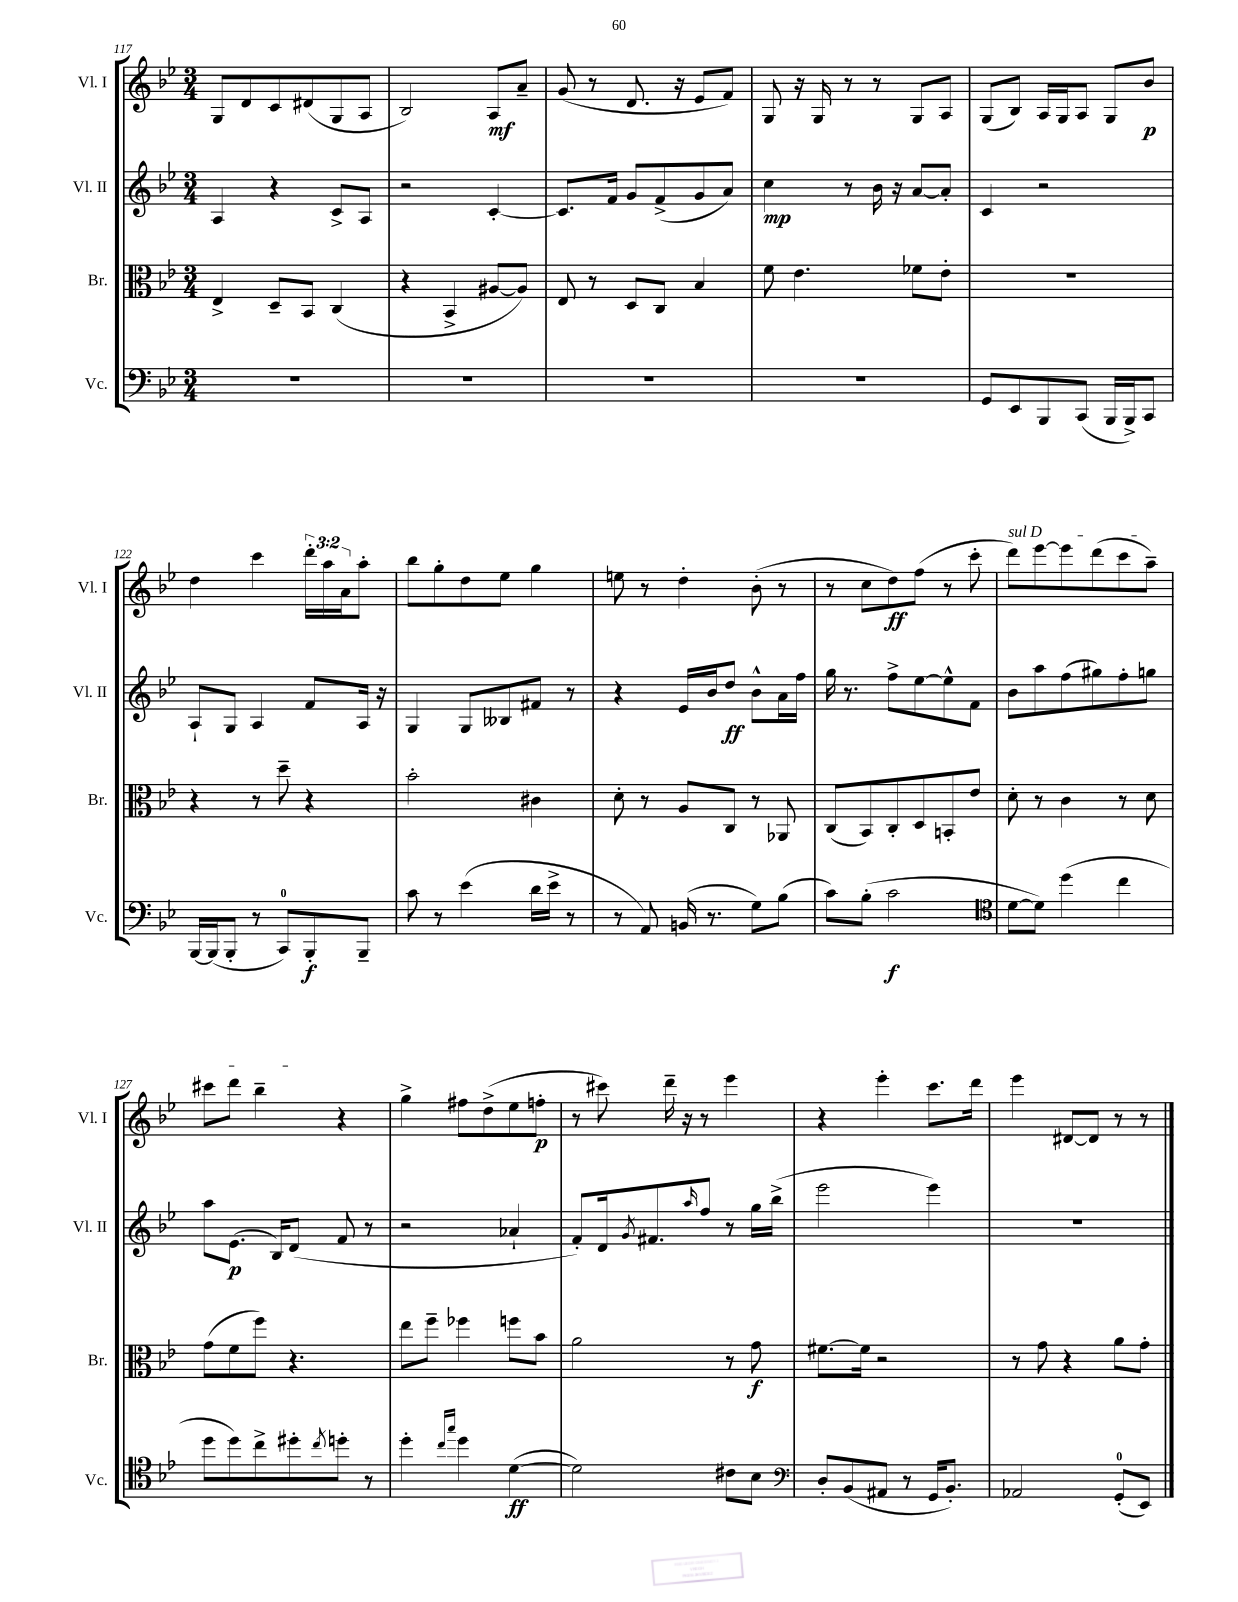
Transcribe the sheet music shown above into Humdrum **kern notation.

**kern	**dynam	**kern	**dynam	**kern	**dynam	**kern	**dynam
*part4	*part4	*part3	*part3	*part2	*part2	*part1	*part1
*staff4	*staff4	*staff3	*staff3	*staff2	*staff2	*staff1	*staff1
*I"Vc.	*	*I"Br.	*	*I"Vl. II	*	*I"Vl. I	*
*I'Vc.	*	*I'Br.	*	*I'Vl. II	*	*I'Vl. I	*
*clefF4	*	*clefC3	*	*clefG2	*	*clefG2	*
*k[b-e-]	*	*k[b-e-]	*	*k[b-e-]	*	*k[b-e-]	*
*M3/4	*	*M3/4	*	*M3/4	*	*M3/4	*
=117	=117	=117	=117	=117	=117	=117	=117
2.r	.	4E-^/	.	4A/	.	8G/L	.
.	.	.	.	.	.	8d/	.
.	.	8D~/L	.	4r	.	8c/	.
.	.	8BB-/J	.	.	.	(8d#X/	.
.	.	(4C/	.	8c^/L	.	8G/	.
.	.	.	.	8A/J	.	8A/J	.
=118	=118	=118	=118	=118	=118	=118	=118
2.r	.	4r	.	2r	.	2B-/)	.
.	.	4BB-^/	.	.	.	.	.
.	.	[8A#X/L	.	[4c'/	.	8A/L	mf
.	.	8A#/J])	.	.	.	8a~/J	.
=119	=119	=119	=119	=119	=119	=119	=119
2.r	.	8E-/	.	8.c/L]	.	(8g/	.
.	.	8r	.	.	.	8r	.
.	.	.	.	16f/Jk	.	.	.
.	.	8D/L	.	8g/L	.	8.d/	.
.	.	8C/J	.	(8f^/	.	.	.
.	.	.	.	.	.	16r	.
.	.	4B-/	.	8g/	.	8e-/L	.
.	.	.	.	8a/J)	.	8f/J)	.
=120	=120	=120	=120	=120	=120	=120	=120
2.r	.	8f\	.	4cc\	mp	8G/	.
.	.	4.e-\	.	.	.	16r	.
.	.	.	.	.	.	16G/	.
.	.	.	.	8r	.	8r	.
.	.	.	.	16b-\	.	8r	.
.	.	.	.	16r	.	.	.
.	.	8f-X\L	.	[8a/L	.	8G/L	.
.	.	8e-'\J	.	8a'/J]	.	8A/J	.
=121	=121	=121	=121	=121	=121	=121	=121
8GG/L	.	2.r	.	4c/	.	(8G/L	.
8EE-/	.	.	.	.	.	8B-/J)	.
8BBB-/	.	.	.	2r	.	16A/LL	.
.	.	.	.	.	.	16G/J	.
(8CC/J	.	.	.	.	.	8A/J	.
16BBB-/LL	.	.	.	.	.	8G/L	.
16BBB-^/J)	.	.	.	.	.	.	.
8CC/J	.	.	.	.	.	8b-/J	p
!!LO:LB:g=z
=122	=122	=122	=122	=122	=122	=122	=122
[16BBB-/LL	.	4r	.	8A`/L	.	4dd\	.
(16BBB-/J]	.	.	.	.	.	.	.
8BBB-'/J	.	.	.	8G/J	.	.	.
8r	.	8r	.	4A/	.	4ccc\	.
8CC/L)	.	8dd~\	.	.	.	.	.
8BBB-'/	f	4r	.	8f/L	.	24ddd'\LL	.
.	.	.	.	.	.	24aa\	.
.	.	.	.	.	.	24a\J	.
8BBB-~/J	.	.	.	16A/Jk	.	8aa'\J	.
.	.	.	.	16r	.	.	.
=123	=123	=123	=123	=123	=123	=123	=123
8c\	.	2b-'\	.	4G/	.	8bb-\L	.
8r	.	.	.	.	.	8gg'\	.
(4e-\	.	.	.	8G/L	.	8dd\	.
.	.	.	.	8B--X/	.	8ee-\J	.
16d\LL	.	4c#X\	.	8f#X/J	.	4gg\	.
16e-^\JJ	.	.	.	.	.	.	.
8r	.	.	.	8r	.	.	.
=124	=124	=124	=124	=124	=124	=124	=124
8r	.	8d'\	.	4r	.	8een\	.
8AA/)	.	8r	.	.	.	8r	.
(16BBn/	.	8A/L	.	16e-/LL	.	4dd'\	.
8.r	.	.	.	16b-/J	.	.	.
.	.	8C/J	.	8dd/J	ff	.	.
8G\L)	.	8r	.	8b-^^\L	.	(8b-'\	.
(8B-\J	.	8AA-X/	.	16a\L	.	8r	.
.	.	.	.	16ff\JJ	.	.	.
=125	=125	=125	=125	=125	=125	=125	=125
8c\L)	.	(8C/L	.	16gg\	.	8r	.
.	.	.	.	8.r	.	.	.
(8B-'\J	.	8BB-/)	.	.	.	8cc\L	.
2c\	f	8C'/	.	8ff^\L	.	8dd\)	ff
.	.	8D/	.	[8ee-\	.	(8ff\J	.
.	.	8BBn'/	.	8ee-^^\]	.	8r	.
.	.	8e-/J	.	8f\J	.	8ccc'\	.
=126	=126	=126	=126	=126	=126	=126	=126
*clefC4	*	*	*	*	*	*	*
!	!	!	!	!	!	!LO:TX:a:i:t=sul D	!
[8d\L	.	8d'\	.	8b-\L	.	8ddd\L)	.
8d\J])	.	8r	.	8aa\	.	[8eee-\	.
(4dd\	.	4c\	.	(8ff\	.	8eee-\]	.
.	.	.	.	8gg#X\)	.	(8ddd\	.
4cc\	.	8r	.	8ff'\	.	8ccc\	.
.	.	8d\	.	8ggn\J	.	8aa~\J)	.
!!LO:LB:g=z
=127	=127	=127	=127	=127	=127	=127	=127
8dd\L	.	(8g\L	.	8aa\L	.	8ccc#X\L	.
8dd\)	.	8f\	.	(8.e-\J	p	8ddd\J	.
8cc^\	.	8ff\J)	.	.	.	4bb-~\	.
.	.	.	.	16B-/KL)	.	.	.
8dd#X'\	.	4.r	.	(8d/J	.	.	.
8qcc/	.	.	.	.	.	.	.
8ddn'\J	.	.	.	8f/	.	4r	.
8r	.	.	.	8r	.	.	.
=128	=128	=128	=128	=128	=128	=128	=128
4dd'\	.	8ee-\L	.	2r	.	4gg^\	.
.	.	8ff~\J	.	.	.	.	.
16qqcc/LL	.	.	.	.	.	.	.
16qqgg/JJ	.	.	.	.	.	.	.
4dd\	.	4ff-X\	.	.	.	8ff#X\L	.
.	.	.	.	.	.	(8dd^\	.
([4d\	ff	8ffn\L	.	4a-X`/	.	8ee-\	.
.	.	8b-\J	.	.	.	8ffn'\J	p
=129	=129	=129	=129	=129	=129	=129	=129
2d\])	.	2a\	.	8f'/L)	.	8r	.
.	.	.	.	16d/k	.	8ccc#X\)	.
.	.	.	.	8qg/	.	.	.
.	.	.	.	8.f#X/	.	.	.
.	.	.	.	.	.	16ddd~\	.
.	.	.	.	.	.	16r	.
.	.	.	.	16qqaa/	.	.	.
.	.	.	.	8ff/J	.	8r	.
8c#X\L	.	8r	.	8r	.	4eee-\	.
8B-\J	.	8g\	f	16gg\LL	.	.	.
.	.	.	.	(16bb-^\JJ	.	.	.
=130	=130	=130	=130	=130	=130	=130	=130
*clefF4	*	*	*	*	*	*	*
8D'/L	.	[8.f#X\L	.	2eee-\	.	4r	.
(8BB-/	.	.	.	.	.	.	.
.	.	16f#\Jk]	.	.	.	.	.
8AA#X/J	.	2r	.	.	.	4eee-'\	.
8r	.	.	.	.	.	.	.
16GG/KL	.	.	.	4eee-\)	.	8.ccc\L	.
8.BB-'/J)	.	.	.	.	.	.	.
.	.	.	.	.	.	16ddd\Jk	.
=131	=131	=131	=131	=131	=131	=131	=131
2AA-X/	.	8r	.	2.r	.	4eee-\	.
.	.	8g\	.	.	.	.	.
.	.	4r	.	.	.	[8d#X/L	.
.	.	.	.	.	.	8d#/J]	.
(8GG'/L	.	8a\L	.	.	.	8r	.
8EE-/J)	.	8g'\J	.	.	.	8r	.
==	==	==	==	==	==	==	==
*-	*-	*-	*-	*-	*-	*-	*-
